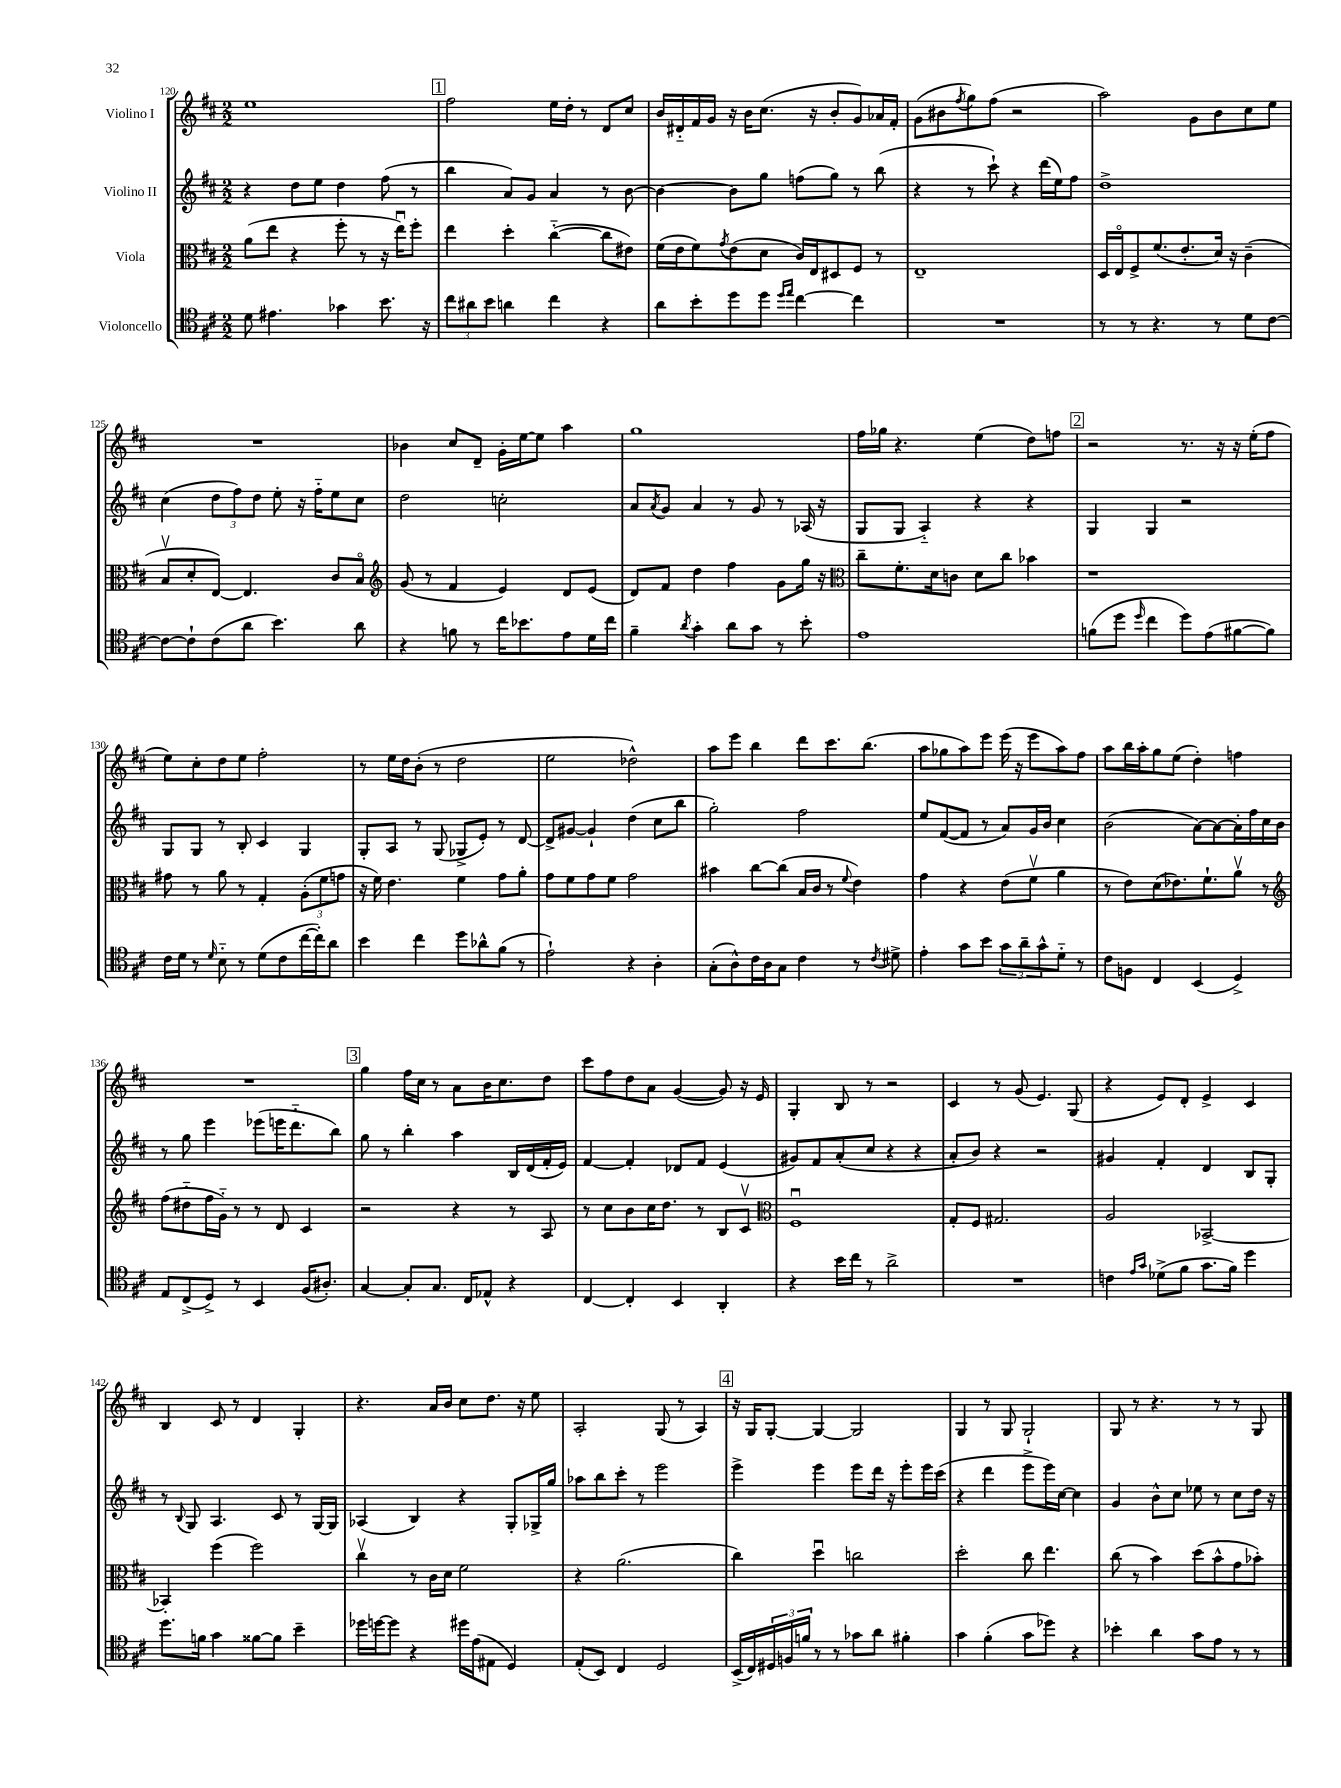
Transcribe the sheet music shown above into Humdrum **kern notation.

**kern	**kern	**kern	**kern
*part4	*part3	*part2	*part1
*staff4	*staff3	*staff2	*staff1
*I"Violoncello	*I"Viola	*I"Violino II	*I"Violino I
*clefC4	*clefC3	*clefG2	*clefG2
*k[f#c#]	*k[f#c#]	*k[f#c#]	*k[f#c#]
*M2/2	*M2/2	*M2/2	*M2/2
=120	=120	=120	=120
8d\	(8a\L	4r	1ee
4.e#X\	8ee\J	.	.
.	4r	8dd\L	.
.	.	8ee\J	.
4g-X\	8ff#'\	4dd\	.
.	8r	.	.
8.b\	16r	(8ff#\	.
.	16eeu\KL)	.	.
.	8ff#'\J	8r	.
16r	.	.	.
!!LO:REH:place=s1:t=1
=121	=121	=121	=121
12cc#\L	4ee\	4bb\	2ff#\
12a#X\	.	.	.
12b\J	.	.	.
4an\	4dd'\	8a/L)	.
.	.	8g/J	.
4cc#\	([4cc#\	4a/	16ee\LL
.	.	.	16dd'\JJ
.	.	.	8r
4r	8cc#\L]	8r	8d/L
.	8e#X\J)	[8b\	8cc#/J
=122	=122	=122	=122
8a\L	(16f#\LL	4b\_	16b/LL
.	16e\J	.	16d#X/
8b'\	8f#\)	.	16f#/
.	.	.	16g/JJ
.	8qg/	.	.
8dd\	(8e\	8b\L]	16r
.	.	.	16b\KL
8dd\J	8d\J	8gg\J	(8.cc#\J
16qqdd/LL	.	.	.
16qqee/JJ	.	.	.
[4cc#\	16c#/LL)	(8ffn\L	.
.	16E/J	.	16r
.	8D#X/	8gg\J)	8b'/L
4cc#\]	8F#/J	8r	8g/)
.	8r	(8bb\	16a-X/L
.	.	.	16f#'/JJ
=123	=123	=123	=123
1r	1E~	4r	(8g\L
.	.	.	8b#X\
.	.	.	8qff#/
.	.	8r	8gg\)
.	.	8ccc#`\)	(8ff#\J
.	.	4r	2r
.	.	(16ddd\LL	.
.	.	16ee\J)	.
.	.	8ff#\J	.
=124	=124	=124	=124
8r	16D/LL	1dd^	2aa\)
.	16E/J	.	.
8r	8F#^/	.	.
4.r	(8.f#/	.	.
.	8.e'/	.	.
.	.	.	8g\L
8r	16d/Jk)	.	8b\
.	16r	.	.
8d\L	(4c#~\	.	8cc#\
[8c#\J	.	.	8ee\J
!!LO:LB:g=z
=125	=125	=125	=125
8c#\L_	8Bv/L	(4cc#\	1r
8c#`\]	8d'/	.	.
(8c#\	[8E/J)	12dd\L	.
.	.	12ff#\)	.
8a\J	4.E/]	.	.
.	.	12dd\J	.
4.b\)	.	8ee'\	.
.	.	16r	.
.	.	16ff#\KL	.
.	8c#/L	8ee\	.
8a\	8B/J	8cc#\J	.
=126	=126	=126	=126
*	*clefG2	*	*
4r	(8g/	2dd\	4b-X\
.	8r	.	.
8fn\	4f#/	.	8cc#/L
8r	.	.	8d~/J
16cc#\KL	4e/)	2ccn'\	16g'\LL
8.b-X\	.	.	[16ee\J
.	.	.	8ee\J]
8e\	8d/L	.	4aa\
16d\L	(8e/J	.	.
16cc#\JJ	.	.	.
=127	=127	=127	=127
4f#~\	8d/L)	8a/L	1gg
.	.	8qa/	.
.	8f#/J	8g/J	.
8qa/	.	.	.
4g'\	4dd\	4a/	.
8a\L	4ff#\	8r	.
8g\J	.	8g/	.
8r	8g\L	8r	.
8b'\	16gg\Jk	(16A-X/	.
.	16r	16r	.
=128	=128	=128	=128
*	*clefC3	*	*
1e	8cc#~\L	8G/L	16ff#\LL
.	.	.	16gg-X\JJ
.	8.f#'\	8G/J	4.r
.	.	4A/)	.
.	16d\k	.	.
.	8cn\J	.	.
.	8d\L	4r	(4ee\
.	8cc#\J	.	.
.	4b-X\	4r	8dd\L)
.	.	.	8ffn\J
!!LO:REH:place=s1:t=2
=129	=129	=129	=129
(8fn\L	1r	4G/	2r
8dd\J	.	.	.
16qqdd/	.	.	.
4cc#\	.	4G/	.
8dd\L)	.	2r	8.r
(8e\	.	.	.
.	.	.	16r
[8f#X\	.	.	16r
.	.	.	(16ee'\KL
8f#\J])	.	.	8ff#\J
!!LO:LB:g=z
=130	=130	=130	=130
16c#\LL	8g#X\	8G/L	8ee\L)
16d\JJ	.	.	.
8r	8r	8G/J	8cc#'\
16qqd/	.	.	.
8B\	8a\	8r	8dd\
8r	8r	8B'/	8ee\J
(8d\L	4G'/	4c#/	2ff#'\
8c#\	.	.	.
[16cc#\L	(12A'\L	4G/	.
16cc#'\J])	.	.	.
.	12f#\	.	.
8a\J	.	.	.
.	12gn\J	.	.
=131	=131	=131	=131
4b\	16r	8G'/L	8r
.	16f#\)	.	.
.	4.e\	8A/J	16ee\LL
.	.	.	16dd\J
4cc#\	.	8r	(8b'\J
.	.	(8G/	8r
8dd\L	4f#\	8G-X^/L	2dd\
8a-X^^\	.	8e'/J)	.
(8f#\J	8g\L	8r	.
8r	8a'\J	[8d/	.
=132	=132	=132	=132
2e`\)	8g\L	8d^/L]	2ee\
.	8f#\	[8g#X/J	.
.	8g\	4g#`/]	.
.	8f#\J	.	.
4r	2g\	(4dd\	2dd-X^^\)
4A'\	.	8cc#\L	.
.	.	8bb\J	.
=133	=133	=133	=133
(8G'\L	4b#X\	2gg'\)	8aa\L
8A^^\)	.	.	8eee\J
16c#\L	[8cc#\L	.	4bb\
16A\J	.	.	.
8G\J	(8cc#\J]	.	.
4c#\	16B/LL	2ff#\	8ddd\L
.	16c#/JJ	.	.
.	8r	.	8.ccc#\
.	8qqf#/	.	.
8r	4e\)	.	.
.	.	.	(8.bb\J
8qc#/	.	.	.
8d#X^\	.	.	.
=134	=134	=134	=134
4e'\	4g\	8ee/L	8aa\L
.	.	([8f#/	8gg-X\
8g\L	4r	8f#/J]	8aa\)
8b\J	.	8r	8eee\J
12g\L	(8e\L	8a/L)	(16eee\
.	.	.	16r
12a~\	.	.	.
.	8f#v\J	16g/L	8eee\L
12g^^\	.	.	.
.	.	16b/JJ	.
8d\J	4a\	4cc#\	8aa\)
8r	.	.	8ff#\J
=135	=135	=135	=135
8c#\L	8r	(2b\	8aa\L
8Fn\J	8e\L)	.	16bb\L
.	.	.	16aa'\J
4C#/	(8d\	.	8gg\
.	8.e-X\)	.	(8ee\J
(4BB/	.	[8a\L)	4dd'\)
.	8.f#`\	.	.
.	.	8a\_	.
4D^/)	8av\J	16a'\L]	4ffn\
.	.	16ff#\	.
.	8r	16cc#\	.
.	.	16b\JJ	.
!!LO:LB:g=z
=136	=136	=136	=136
*	*clefG2	*	*
8E/L	(8ff#\L	8r	1r
(8C#^/	8dd#X\	8gg\	.
8D^/J)	16ff#\L	4eee\	.
.	16g\JJ)	.	.
8r	8r	.	.
4BB/	8r	(8eee-X\L	.
.	8d/	16eeen\K	.
.	.	8.ddd\	.
(16F#/KL	4c#/	.	.
8.A#X'/J)	.	.	.
.	.	8bb\J)	.
!!LO:REH:place=s1:t=3
=137	=137	=137	=137
[4G/	2r	8gg\	4gg\
.	.	8r	.
8G'/L]	.	4bb'\	16ff#\LL
.	.	.	16cc#\JJ
8.G/J	.	.	8r
.	4r	4aa\	8a\L
16C#/KL	.	.	.
8E-X^^/J	.	.	16b\K
.	.	.	8.cc#\
4r	8r	16B/LL	.
.	.	(16d/	.
.	8A/	16f#'/	8dd\J
.	.	16e/JJ)	.
=138	=138	=138	=138
[4C#/	8r	[4f#/	8ccc#\L
.	8cc#\L	.	8ff#\
4C#'/]	8b\	4f#'/]	8dd\
.	16cc#\K	.	8a\J
.	8.dd\J	.	.
4BB/	.	8d-X/L	([4g/
.	8r	8f#/J	.
4AA'/	8B/L	(4e/	8g/])
.	8c#v/J	.	16r
.	.	.	16e/
=139	=139	=139	=139
*	*clefC3	*	*
4r	1F#u	8g#X/L)	4G'/
.	.	8f#/	.
16b\LL	.	(8a'/	8B/
16cc#\JJ	.	.	.
8r	.	8cc#/J	8r
2a^\	.	4r	2r
.	.	4r	.
=140	=140	=140	=140
1r	8G'/L	8a'/L	4c#/
.	8F#/J	8b/J)	.
.	2.G#X/	4r	8r
.	.	.	(8g/
.	.	2r	4.e/)
.	.	.	(8G/
=141	=141	=141	=141
4cn\	2A/	4g#X/	4r
16qqe/LL	.	.	.
16qqg/JJ	.	.	.
(8d-X^\L	.	4f#'/	8e/L)
8f#\J	.	.	8d'/J
8.g\L	[2BB-X^/	4d/	4e^/
16f#\Jk)	.	.	.
4dd\	.	8B/L	4c#/
.	.	8G'/J	.
!!LO:LB:g=z
=142	=142	=142	=142
8.dd\L	4BB-X'/]	8r	4B/
.	.	8qqB/	.
.	.	8G/	.
16fn\Jk	.	.	.
4g\	(4ff#\	4.A/	8c#/
.	.	.	8r
[8f##X\L	2ff#\)	.	4d/
8f##\J]	.	8c#/	.
4b~\	.	8r	4G'/
.	.	[16G/LL	.
.	.	16G/JJ]	.
=143	=143	=143	=143
16dd-X\LL	4cc#v\	(4A-X/	4.r
[16ddn\J	.	.	.
8dd\J]	.	.	.
4r	8r	4B/)	.
.	16c#\LL	.	16a/LL
.	16d\JJ	.	16b/JJ
16dd#X\LL	2f#\	4r	8cc#\L
(16e\J	.	.	.
8E#X\J	.	.	8.dd\J
4D/)	.	8G'/L	.
.	.	.	16r
.	.	16G-X^/L	8ee\
.	.	16gg/JJ	.
=144	=144	=144	=144
(8E'/L	4r	8aa-X\L	2A'/
8BB/J)	.	8bb\	.
4C#/	(2.a\	8ccc#'\J	.
.	.	8r	.
2D/	.	2eee\	(8G/
.	.	.	8r
.	.	.	4A/)
!!LO:REH:place=s1:t=4
=145	=145	=145	=145
(16BB^/LL	4cc#\)	4eee^\	16r
16C#/)	.	.	16G/KL
24D#X/	.	.	[8G'/J
24Fn/	.	.	.
24fn/JJ	.	.	.
8r	4ddu\	4eee\	4G/_
8r	.	.	.
8g-X\L	2ccn\	8eee\L	2G/]
8a\J	.	16ddd\Jk	.
.	.	16r	.
4f#X'\	.	8eee'\L	.
.	.	16eee\L	.
.	.	(16ccc#\JJ	.
=146	=146	=146	=146
4g\	2dd'\	4r	4G/
(4f#'\	.	4ddd\	8r
.	.	.	8G/
8g\L	8cc#\	8eee^\L	2G`/
8dd-X\J)	4.ee\	16eee\L)	.
.	.	[16cc#\JJ	.
4r	.	4cc#\]	.
=147	=147	=147	=147
4b-X'\	(8cc#\	4g/	8G/
.	8r	.	8r
4a\	4b\)	8b^^\L	4.r
.	.	8cc#\J	.
8g\L	(8dd\L	8ee-X\	.
8e\J	8b^^\	8r	8r
8r	8g\	8cc#\L	8r
8r	8b-X'\J)	16dd\Jk	8G/
.	.	16r	.
==	==	==	==
*-	*-	*-	*-
